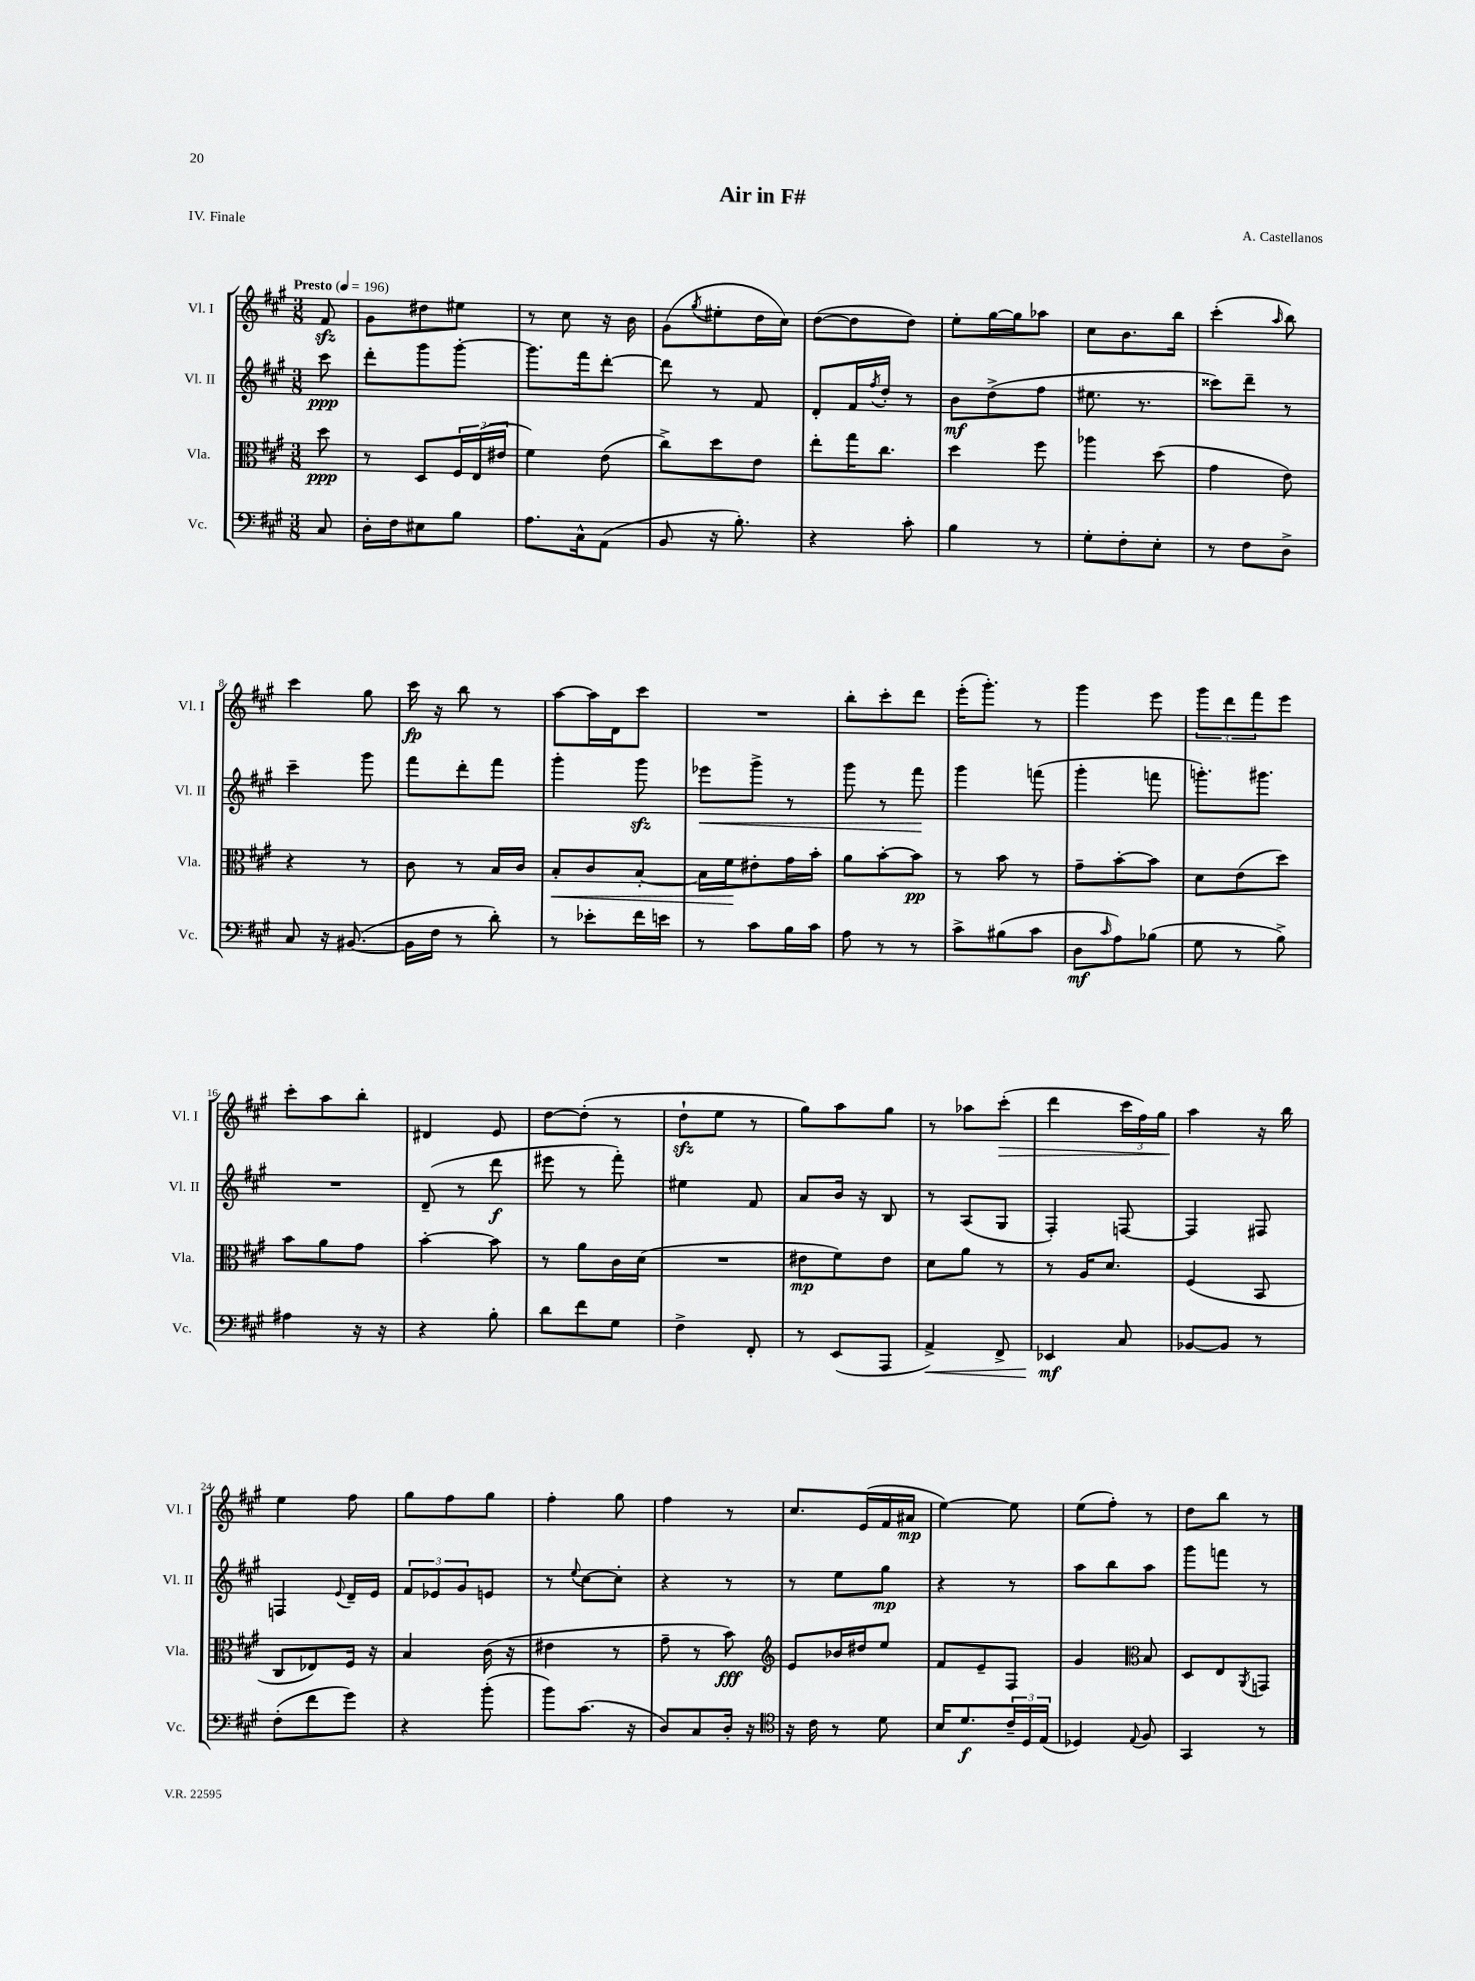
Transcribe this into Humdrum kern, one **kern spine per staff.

**kern	**dynam	**kern	**dynam	**kern	**dynam	**kern	**dynam
*part4	*part4	*part3	*part3	*part2	*part2	*part1	*part1
*staff4	*staff4	*staff3	*staff3	*staff2	*staff2	*staff1	*staff1
*I"Vc.	*	*I"Vla.	*	*I"Vl. II	*	*I"Vl. I	*
*I'Vc.	*	*I'Vla.	*	*I'Vl. II	*	*I'Vl. I	*
*clefF4	*	*clefC3	*	*clefG2	*	*clefG2	*
*k[f#c#g#]	*	*k[f#c#g#]	*	*k[f#c#g#]	*	*k[f#c#g#]	*
*M3/8	*	*M3/8	*	*M3/8	*	*M3/8	*
*MM196	*	*MM196	*	*MM196	*	*MM196	*
=	=	=	=	=	=	=	=
!	!	!	!	!	!	!LO:TX:a:B:t=Presto	!
8C#/	.	8dd\	ppp	8ccc#\	ppp	8f#zz/	.
=1	=1	=1	=1	=1	=1	=1	=1
16D'\LL	.	8r	.	8ddd'\L	.	8g#\L	.
16F#\J	.	.	.	.	.	.	.
8E#X\	.	8D/L	.	8ggg#\	.	8dd#X\	.
8B\J	.	24F#/L	.	[8ggg#'\J	.	8ee#X\J	.
.	.	(24E/	.	.	.	.	.
.	.	24e#X/JJ	.	.	.	.	.
=2	=2	=2	=2	=2	=2	=2	=2
8.A\L	.	4f#\)	.	8.ggg#\L]	.	8r	.
.	.	.	.	.	.	8cc#\	.
16C#^^\k	.	.	.	16fff#\k	.	.	.
(8AA\J	.	(8e\	.	[8ddd'\J	.	16r	.
.	.	.	.	.	.	16b\	.
=3	=3	=3	=3	=3	=3	=3	=3
8BB/	.	8cc#^\L)	.	8ddd\]	.	(8g#\L	.
.	.	.	.	.	.	8qgg#/	.
16r	.	8dd\	.	8r	.	8ee#X'\	.
8.B'\)	.	.	.	.	.	.	.
.	.	8e\J	.	8f#/	.	16dd\L	.
.	.	.	.	.	.	16cc#\JJ)	.
=4	=4	=4	=4	=4	=4	=4	=4
4r	.	8ee'\L	.	8d'/L	.	([8dd\L	.
.	.	16gg#\K	.	16f#/L	.	8dd\]	.
.	.	.	.	8qff#/	.	.	.
.	.	8.cc#\J	.	16dd'/JJ	.	.	.
8c#'\	.	.	.	8r	.	8dd\J)	.
=5	=5	=5	=5	=5	=5	=5	=5
4B\	.	4dd\	.	8b\L	mf	8ee'\L	.
.	.	.	.	(8dd^\	.	[16gg#\L	.
.	.	.	.	.	.	16gg#\J]	.
8r	.	8ff#\	.	8ff#\J	.	8aa-X\J	.
=6	=6	=6	=6	=6	=6	=6	=6
8G#'\L	.	4aa-X\	.	8.ee#X\	.	8cc#\L	.
8F#'\	.	.	.	.	.	8.b\	.
.	.	.	.	8.r	.	.	.
8E'\J	.	(8dd\	.	.	.	.	.
.	.	.	.	.	.	16bb\Jk	.
=7	=7	=7	=7	=7	=7	=7	=7
8r	.	4g#\	.	8ccc##X\L)	.	(4ccc#'\	.
8F#\L	.	.	.	8ddd~\J	.	.	.
.	.	.	.	.	.	16qqaa/	.
8D^\J	.	8e\)	.	8r	.	8bb\)	.
!!LO:LB:g=z
=8	=8	=8	=8	=8	=8	=8	=8
8C#/	.	4r	.	4ccc#~\	.	4ccc#\	.
16r	.	.	.	.	.	.	.
([8.BB#X/	.	.	.	.	.	.	.
.	.	8r	.	8ggg#\	.	8gg#\	.
=9	=9	=9	=9	=9	=9	=9	=9
16BB#\LL]	.	8c#\	.	8fff#\L	.	16ccc#\	fp
16F#\JJ	.	.	.	.	.	16r	.
8r	.	8r	.	8ddd'\	.	8bb\	.
8d'\)	.	16B/LL	.	8fff#\J	.	8r	.
.	.	16c#/JJ	.	.	.	.	.
=10	=10	=10	=10	=10	=10	=10	=10
!	!	!	!LO:HP:b	!	!	!	!
8r	.	8B'/L	<	4ggg#'\	.	[8aa\L	.
8e-X'\L	.	8c#/	.	.	.	16aa\L]	.
.	.	.	.	.	.	16d\J	.
16f#\L	.	[8B'/J	.	8ggg#zz\	.	8ccc#\J	.
16en\JJ	.	.	.	.	.	.	.
=11	=11	=11	=11	=11	=11	=11	=11
!	!	!	!	!	!LO:HP:b	!	!
8r	.	16B\LL]	.	8eee-X\L	<	4.r	.
.	.	16f#\J	.	.	.	.	.
8c#\L	.	8e#X'\	[	8ggg#^\J	.	.	.
16B\L	.	16g#\L	.	8r	.	.	.
16c#\JJ	.	16b'\JJ	.	.	.	.	.
=12	=12	=12	=12	=12	=12	=12	=12
8A\	.	8a\L	.	8ggg#\	.	8bb'\L	.
8r	.	[8b'\	.	8r	.	8ccc#'\	.
8r	.	8b\J]	pp	8fff#\	.	8ddd\J	.
.	.	.	.	.	[	.	.
=13	=13	=13	=13	=13	=13	=13	=13
8c#^\L	.	8r	.	4ggg#\	.	(16eee'\KL	.
.	.	.	.	.	.	8.ggg#'\J)	.
(8B#X\	.	8b\	.	.	.	.	.
8c#\J	.	8r	.	(8fffn\	.	8r	.
=14	=14	=14	=14	=14	=14	=14	=14
8D\L	mf	8g#~\L	.	4ggg#'\	.	4ggg#\	.
16qqc#/	.	.	.	.	.	.	.
8A\)	.	[8b'\	.	.	.	.	.
(8B-X\J	.	8b\J]	.	8fffn\	.	8eee\	.
=15	=15	=15	=15	=15	=15	=15	=15
8G#\	.	8d\L	.	8.gggn'\L)	.	12ggg#\L	.
.	.	.	.	.	.	12ddd\	.
8r	.	(8e\	.	.	.	.	.
.	.	.	.	.	.	12fff#\	.
.	.	.	.	8.ggg#X\J	.	.	.
8B^\)	.	8dd\J)	.	.	.	8eee\J	.
!!LO:LB:g=z
=16	=16	=16	=16	=16	=16	=16	=16
4A#X\	.	8b\L	.	4.r	.	8ccc#'\L	.
.	.	8a\	.	.	.	8aa\	.
16r	.	8g#\J	.	.	.	8bb'\J	.
16r	.	.	.	.	.	.	.
=17	=17	=17	=17	=17	=17	=17	=17
4r	.	[4b'\	.	(8d~/	.	4d#X/	.
.	.	.	.	8r	.	.	.
8B'\	.	8b\]	.	8ddd\	f	8e/	.
=18	=18	=18	=18	=18	=18	=18	=18
8d\L	.	8r	.	8eee#X\	.	[8dd\L	.
8f#\	.	8a\L	.	8r	.	(8dd'\J]	.
8G#\J	.	16c#\L	.	8fff#'\)	.	8r	.
.	.	(16d\JJ	.	.	.	.	.
=19	=19	=19	=19	=19	=19	=19	=19
4F#^\	.	4.r	.	4ee#X\	.	8ddzz`\L	.
.	.	.	.	.	.	8ee\J	.
8FF#'/	.	.	.	8f#/	.	8r	.
=20	=20	=20	=20	=20	=20	=20	=20
8r	.	8e#X\L	mp	8a/L	.	8gg#\L)	.
(8EE/L	.	8f#\)	.	16b/Jk	.	8aa\	.
.	.	.	.	16r	.	.	.
8AAA/J	.	8e#\J	.	8B/	.	8gg#\J	.
=21	=21	=21	=21	=21	=21	=21	=21
!	!LO:HP:b	!	!	!	!	!	!
4AA^/)	<	8d\L	.	8r	.	8r	.
.	.	8a\J	.	(8A/L	.	8aa-X\L	.
!	!	!	!	!	!	!	!LO:HP:b
8FF#^/	.	8r	.	8G#/J	.	(8ccc#'\J	>
=22	=22	=22	=22	=22	=22	=22	=22
4EE-X/	mf	8r	.	4F#'/)	.	4ddd\	.
.	.	16A/KL	.	.	.	.	.
.	.	8.d/J	.	.	.	.	.
8C#/	[	.	.	[8Fn/	.	24ccc#\LL	.
.	.	.	.	.	.	24ff#\)	.
.	.	.	.	.	.	24gg#\JJ	.
=23	=23	=23	=23	=23	=23	=23	=23
[8BB-X/L	.	(4F#/	.	4F/]	.	4aa\	.
8BB-/J]	.	.	.	.	.	.	.
8r	.	8BB/	.	8F#X/	.	16r	]
.	.	.	.	.	.	16bb\	.
!!LO:LB:g=z
=24	=24	=24	=24	=24	=24	=24	=24
(8F#'\L	.	8C#/L	.	4Fn/	.	4ee\	.
8f#\	.	8E-X/)	.	.	.	.	.
.	.	.	.	8qqe/	.	.	.
8g#\J)	.	16F#/Jk	.	16d~/LL	.	8ff#\	.
.	.	16r	.	16e/JJ	.	.	.
=25	=25	=25	=25	=25	=25	=25	=25
4r	.	4B/	.	12f#/L	.	8gg#\L	.
.	.	.	.	12e-X/	.	.	.
.	.	.	.	.	.	8ff#\	.
.	.	.	.	12g#/	.	.	.
(8b'\	.	(16c#\	.	8en/J	.	8gg#\J	.
.	.	16r	.	.	.	.	.
=26	=26	=26	=26	=26	=26	=26	=26
8b\L)	.	4e#X\	.	8r	.	4ff#'\	.
.	.	.	.	8qqee/	.	.	.
(8.c#\J	.	.	.	[8cc#\L	.	.	.
.	.	8r	.	8cc#'\J]	.	8gg#\	.
16r	.	.	.	.	.	.	.
=27	=27	=27	=27	=27	=27	=27	=27
8D/L)	.	8g#~\	.	4r	.	4ff#\	.
8C#/	.	8r	.	.	.	.	.
16D'/Jk	.	8b\)	fff	8r	.	8r	.
16r	.	.	.	.	.	.	.
=28	=28	=28	=28	=28	=28	=28	=28
*clefC4	*	*clefG2	*	*	*	*	*
16r	.	8e/L	.	8r	.	8.cc#/L	.
16c#\	.	.	.	.	.	.	.
8r	.	16b-X/L	.	8ee\L	.	.	.
.	.	16dd#X/J	.	.	.	(16e/L	.
8d\	.	8ee/J	.	8gg#\J	mp	16f#/	.
.	.	.	.	.	.	16a#X/JJ	mp
=29	=29	=29	=29	=29	=29	=29	=29
16B/KL	.	8f#/L	.	4r	.	[4ee\)	.
8.d/	f	.	.	.	.	.	.
.	.	8e~/	.	.	.	.	.
24c#~/L	.	8F#/J	.	8r	.	8ee\]	.
24D/	.	.	.	.	.	.	.
(24E/JJ	.	.	.	.	.	.	.
=30	=30	=30	=30	=30	=30	=30	=30
4D-X/)	.	4g#/	.	8aa\L	.	(8ee\L	.
.	.	.	.	8bb\	.	8ff#'\J)	.
8qqE/	.	.	.	.	.	.	.
*	*	*clefC3	*	*	*	*	*
8F#/	.	8B/	.	8aa\J	.	8r	.
=31	=31	=31	=31	=31	=31	=31	=31
4GG#/	.	8D/L	.	8ggg#\L	.	8dd\L	.
.	.	8E/	.	8fffn\J	.	8bb\J	.
.	.	8qAA/	.	.	.	.	.
8r	.	8GGn/J	.	8r	.	8r	.
==	==	==	==	==	==	==	==
*-	*-	*-	*-	*-	*-	*-	*-
